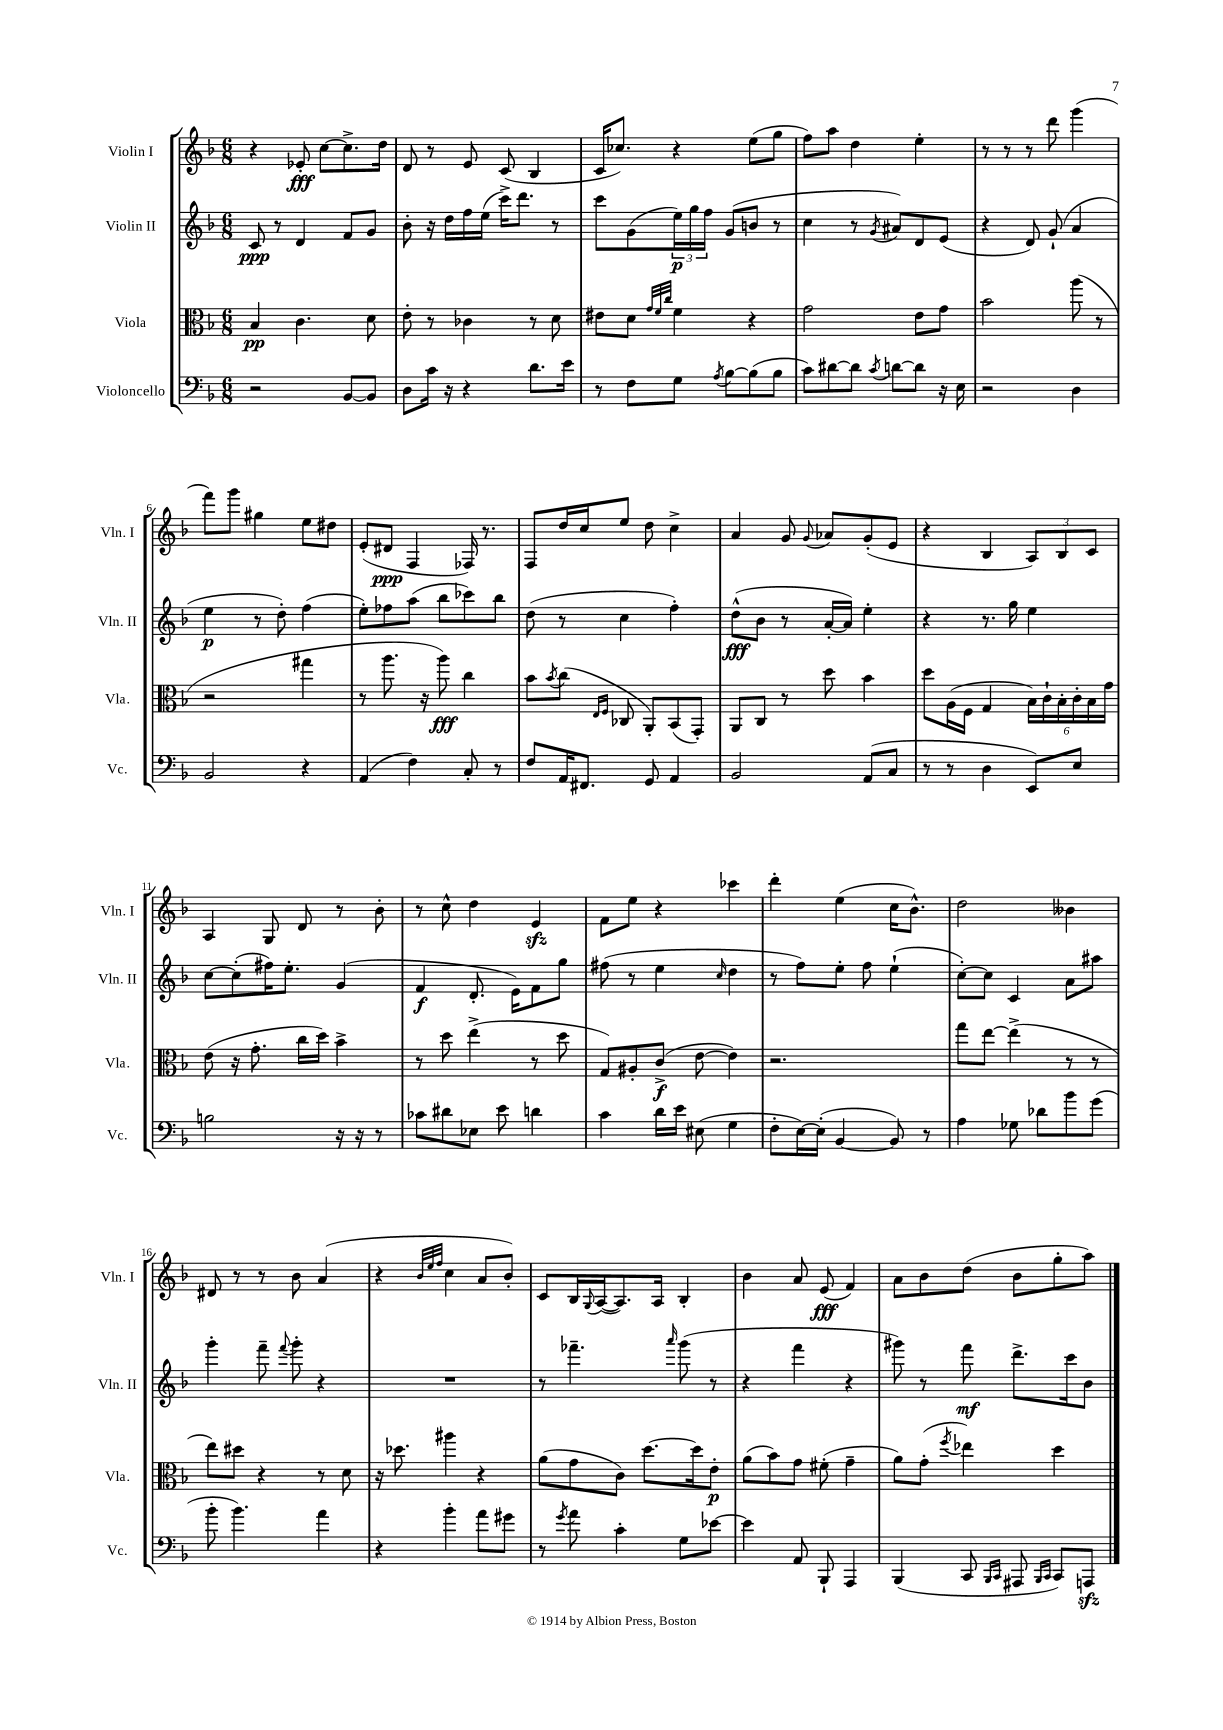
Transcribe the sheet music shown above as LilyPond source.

<<
\new StaffGroup <<
\new Staff = "s0" \with { instrumentName = "Violin I" shortInstrumentName = "Vln. I" } {
    \clef treble \key f \major \numericTimeSignature \time 6/8
    r4 ees'8-.\fff c''8~ c''8.-> d''16 |
    d'8 r8 e'8 c'8( bes4 |
    c'16 ces''8.) r4 e''8( g''8 |
    f''8) a''8 d''4 e''4-. |
    r8 r8 r8 d'''8 g'''4( |
    f'''8) g'''8 gis''4 e''8 dis''8 |
    e'8-.( dis'8\ppp f4 fes16) r8. |
    f8 d''16 c''16 e''8 d''8 c''4-> |
    a'4 g'8 \appoggiatura { g'8 } aes'8 g'8-.( e'8 |
    r4 bes4 \tuplet 3/2 { a8) bes8 c'8 } |
    a4 g8 d'8 r8 bes'8-. |
    r8 c''8-^ d''4 e'4\sfz |
    f'8 e''8 r4 ces'''4 |
    d'''4-. e''4( c''16 bes'8.-^) |
    d''2 beses'4 |
    dis'8 r8 r8 bes'8 a'4( |
    r4 \grace { bes'32 e''32 f''32 } c''4 a'8 bes'8-.) |
    c'8 bes16 \appoggiatura { g8 } a16~( a8.) a16 bes4-. |
    bes'4 a'8 e'8\fff( f'4) |
    a'8 bes'8 d''8( bes'8 g''8-. a''8) \bar "|." |
}
\new Staff = "s1" \with { instrumentName = "Violin II" shortInstrumentName = "Vln. II" } {
    \clef treble \key f \major \numericTimeSignature \time 6/8
    c'8\ppp r8 d'4 f'8 g'8 |
    bes'8-. r16 d''16 f''16 e''16( c'''16->) d'''8. r8 |
    c'''8 g'8( \tuplet 3/2 { e''16\p) g''16 f''16 } g'8( b'8 r8 |
    c''4 r8 \acciaccatura { g'8 } ais'8) d'8 e'8( |
    r4 d'8) g'8-!( a'4 |
    e''4\p r8 d''8-.) f''4( |
    e''8-.) fes''8 a''8( bes''8 ces'''8) bes''8 |
    d''8( r8 c''4 f''4-.) |
    d''8-^\fff( bes'8 r8 a'16~-. a'16) e''4-. |
    r4 r8. g''16 e''4 |
    c''8~ c''8-.( fis''16) e''8.-. g'4( |
    f'4\f d'8.-. e'16) f'8 g''8 |
    fis''8( r8 e''4 \grace { c''16 } d''4 |
    r8 f''8) e''8-. f''8 e''4-!( |
    c''8~-.) c''8 c'4 a'8 ais''8 |
    g'''4-. f'''8-- \appoggiatura { f'''8 } g'''8-. r4 |
    R2. |
    r8 fes'''4.-- \grace { a'''16 } g'''8( r8 |
    r4 f'''4 r4 |
    gis'''8) r8 f'''8\mf d'''8.-> c'''16 bes'8 \bar "|." |
}
\new Staff = "s2" \with { instrumentName = "Viola" shortInstrumentName = "Vla." } {
    \clef alto \key f \major \numericTimeSignature \time 6/8
    bes4\pp c'4. d'8 |
    e'8-. r8 ces'4 r8 d'8 |
    eis'8 d'8 \grace { g'32 f'32 c''32 } f'4 r4 |
    g'2 e'8 g'8 |
    bes'2 a''8( r8 |
    r2 gis''4 |
    r8 a''8. r16 a''8\fff) c''4 |
    bes'8 \acciaccatura { bes'8 } c''8( \grace { e16 f16 } ces8 a,8-.) bes,8( g,8-.) |
    a,8 c8 r8 d''8 bes'4 |
    d''8 a16( f16 g4 \tuplet 6/4 { bes16) c'16-! bes16-. c'16-. bes16 g'16 } |
    e'8( r16 g'8.-. c''16 d''16) bes'4-> |
    r8 d''8 e''4->( r8 d''8 |
    g8) ais8-. c'8->\f( e'8~ e'4) |
    r2. |
    g''8 e''8~ e''4->( r8 r8 |
    e''8) dis''8 r4 r8 d'8 |
    r16 des''8. ais''4 r4 |
    a'8( g'8 c'8) d''8.~ d''16 e'8-.\p |
    a'8( bes'8) g'8 fis'8-.( g'4-- |
    a'8) g'8-.( \acciaccatura { f''8 } ees''4) d''4 \bar "|." |
}
\new Staff = "s3" \with { instrumentName = "Violoncello" shortInstrumentName = "Vc." } {
    \clef bass \key f \major \numericTimeSignature \time 6/8
    r2 bes,8~ bes,8 |
    d8 c'16 r16 r4 d'8. e'16 |
    r8 f8 g8 \acciaccatura { a8 } bes8~ bes8( bes8 |
    c'8) dis'8~ dis'8 \acciaccatura { c'8 } d'8~ d'8 r16 e16 |
    r2 d4 |
    bes,2 r4 |
    a,4( f4) c8-. r8 |
    f8 a,16 fis,8. g,8 a,4 |
    bes,2 a,8( c8 |
    r8 r8 d4 e,8) e8 |
    b2 r16 r16 r8 |
    ces'8 dis'8 ees8 e'8 d'4 |
    c'4 d'16 e'16 eis8( g4 |
    f8-. e16~) e16-.( bes,4~ bes,8) r8 |
    a4 ges8 des'8 bes'8 g'8( |
    bes'8-. bes'4.) a'4 |
    r4 bes'4-. a'8 gis'8 |
    r8 \acciaccatura { g'8 } a'8 c'4-. g8 ees'8~ |
    ees'4 a,8 bes,,8-! a,,4 |
    bes,,4( c,8 \grace { bes,,16 c,16 } ais,,8 \grace { bes,,16 c,16 } c,8) a,,8\sfz \bar "|." |
}
>>
>>
